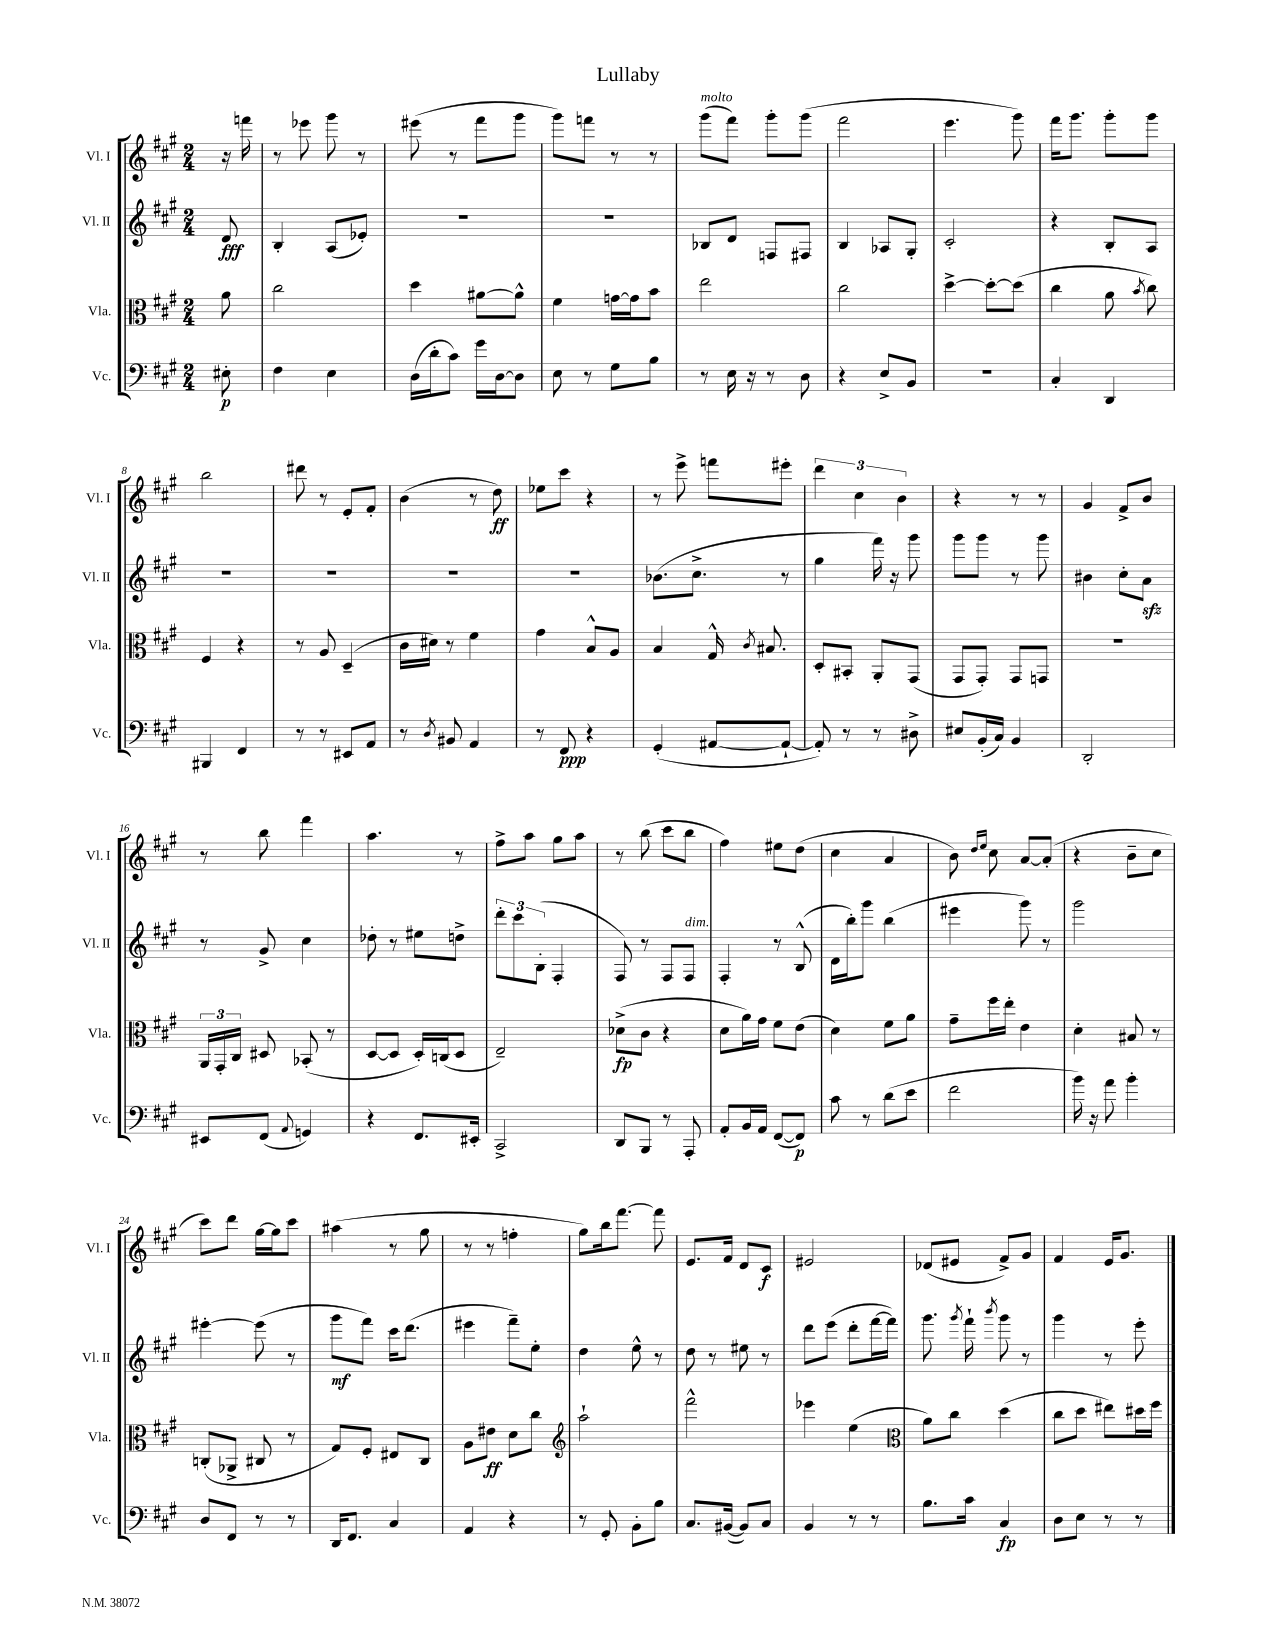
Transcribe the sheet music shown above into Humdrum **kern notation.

**kern	**dynam	**kern	**dynam	**kern	**dynam	**kern	**dynam
*part4	*part4	*part3	*part3	*part2	*part2	*part1	*part1
*staff4	*staff4	*staff3	*staff3	*staff2	*staff2	*staff1	*staff1
*I"Vc.	*	*I"Vla.	*	*I"Vl. II	*	*I"Vl. I	*
*I'Vc.	*	*I'Vla.	*	*I'Vl. II	*	*I'Vl. I	*
*clefF4	*	*clefC3	*	*clefG2	*	*clefG2	*
*k[f#c#g#]	*	*k[f#c#g#]	*	*k[f#c#g#]	*	*k[f#c#g#]	*
*M2/4	*	*M2/4	*	*M2/4	*	*M2/4	*
=	=	=	=	=	=	=	=
8E#X'\	p	8a\	.	8d/	fff	16r	.
.	.	.	.	.	.	16fffn\	.
=1	=1	=1	=1	=1	=1	=1	=1
4F#\	.	2cc#\	.	4B'/	.	8r	.
.	.	.	.	.	.	8eee-X\	.
4E\	.	.	.	(8A/L	.	8ggg#\	.
.	.	.	.	8e-X'/J)	.	8r	.
=2	=2	=2	=2	=2	=2	=2	=2
(16D\LL	.	4dd\	.	2r	.	(8eee#X\	.
16d'\J	.	.	.	.	.	.	.
8c#\J)	.	.	.	.	.	8r	.
16g#\LL	.	[8a#X\L	.	.	.	8fff#\L	.
[16D\J	.	.	.	.	.	.	.
8D\J]	.	8a#^^\J]	.	.	.	8ggg#\J	.
=3	=3	=3	=3	=3	=3	=3	=3
8E\	.	4f#\	.	2r	.	8ggg#\L)	.
8r	.	.	.	.	.	8fffn\J	.
8G#\L	.	[16gn\LL	.	.	.	8r	.
.	.	16g\J]	.	.	.	.	.
8B\J	.	8b\J	.	.	.	8r	.
=4	=4	=4	=4	=4	=4	=4	=4
!	!	!	!	!	!	!LO:TX:a:i:t=molto	!
8r	.	2ee\	.	8B-X/L	.	(8ggg#\L	.
16E\	.	.	.	8d/J	.	8fff#\J)	.
16r	.	.	.	.	.	.	.
8r	.	.	.	8Fn/L	.	8ggg#'\L	.
8D\	.	.	.	8F#X/J	.	(8ggg#\J	.
=5	=5	=5	=5	=5	=5	=5	=5
4r	.	2cc#\	.	4B/	.	2fff#\	.
8E^/L	.	.	.	8A-X/L	.	.	.
8BB/J	.	.	.	8G#'/J	.	.	.
=6	=6	=6	=6	=6	=6	=6	=6
2r	.	[4dd^\	.	2c#'/	.	4.eee\	.
.	.	8dd'\L_	.	.	.	.	.
.	.	(8dd\J]	.	.	.	8ggg#\)	.
=7	=7	=7	=7	=7	=7	=7	=7
4C#'/	.	4cc#\	.	4r	.	16fff#\KL	.
.	.	.	.	.	.	8.ggg#\J	.
4DD/	.	8a\	.	8B'/L	.	8ggg#'\L	.
.	.	8qb/	.	.	.	.	.
.	.	8cc#\)	.	8A/J	.	8ggg#\J	.
!!LO:LB:g=z
=8	=8	=8	=8	=8	=8	=8	=8
4BBB#X/	.	4F#/	.	2r	.	2bb\	.
4FF#/	.	4r	.	.	.	.	.
=9	=9	=9	=9	=9	=9	=9	=9
8r	.	8r	.	2r	.	8ddd#X\	.
8r	.	8A/	.	.	.	8r	.
8EE#X/L	.	(4D~/	.	.	.	8e'/L	.
8AA/J	.	.	.	.	.	8f#'/J	.
=10	=10	=10	=10	=10	=10	=10	=10
8r	.	16c#\LL	.	2r	.	(4b\	.
.	.	16d#X\JJ)	.	.	.	.	.
8qD/	.	.	.	.	.	.	.
8BB#X/	.	8r	.	.	.	.	.
4AA/	.	4f#\	.	.	.	8r	.
.	.	.	.	.	.	8dd\)	ff
=11	=11	=11	=11	=11	=11	=11	=11
8r	.	4g#\	.	2r	.	8ee-X\L	.
8FF#/	ppp	.	.	.	.	8ccc#\J	.
4r	.	8B^^/L	.	.	.	4r	.
.	.	8A/J	.	.	.	.	.
=12	=12	=12	=12	=12	=12	=12	=12
(4GG#'/	.	4B/	.	(8.b-X\L	.	8r	.
.	.	.	.	.	.	8eee^\	.
.	.	.	.	8.cc#^\J	.	.	.
[8AA#X/L	.	16G#^^/	.	.	.	8fffn\L	.
.	.	8qc#/	.	.	.	.	.
.	.	8.B#X/	.	.	.	.	.
8AA#`/J_	.	.	.	8r	.	8eee#X'\J	.
=13	=13	=13	=13	=13	=13	=13	=13
8AA#'/])	.	8D'/L	.	4gg#\	.	6ddd\	.
8r	.	8BB#X'/J	.	.	.	.	.
.	.	.	.	.	.	6cc#\	.
8r	.	8AA'/L	.	16fff#\)	.	.	.
.	.	.	.	16r	.	.	.
.	.	.	.	.	.	6b\	.
8D#X^\	.	(8GG#/J	.	8ggg#\	.	.	.
=14	=14	=14	=14	=14	=14	=14	=14
8E#X/L	.	8GG#/L	.	8ggg#\L	.	4r	.
(16BB'/L	.	8GG#'/J)	.	8ggg#\J	.	.	.
16C#/JJ)	.	.	.	.	.	.	.
4BB/	.	8GG#/L	.	8r	.	8r	.
.	.	8GGn/J	.	8ggg#\	.	8r	.
=15	=15	=15	=15	=15	=15	=15	=15
2DD'/	.	2r	.	4b#X\	.	4g#/	.
.	.	.	.	8cc#'\L	.	8f#^/L	.
.	.	.	.	8azz\J	.	8b/J	.
!!LO:LB:g=z
=16	=16	=16	=16	=16	=16	=16	=16
8EE#X/L	.	24AA/LL	.	8r	.	8r	.
.	.	24GG#'/	.	.	.	.	.
.	.	24C#/JJ	.	.	.	.	.
(8FF#/J	.	8D#X/	.	8g#^/	.	8bb\	.
8qqAA/	.	.	.	.	.	.	.
4GGn/)	.	(8BB-X'/	.	4cc#\	.	4fff#\	.
.	.	8r	.	.	.	.	.
=17	=17	=17	=17	=17	=17	=17	=17
4r	.	[8D/L	.	8dd-X'\	.	4.aa\	.
.	.	8D/J]	.	8r	.	.	.
8.FF#/L	.	16D'/LL)	.	8ee#X\L	.	.	.
.	.	(16Cn/J	.	.	.	.	.
.	.	8D/J	.	8ddn^\J	.	8r	.
16EE#X'/Jk	.	.	.	.	.	.	.
=18	=18	=18	=18	=18	=18	=18	=18
2CC#^/	.	2E~/)	.	12ddd'\L	.	8ff#^\L	.
.	.	.	.	12ccc#\	.	.	.
.	.	.	.	.	.	8aa\J	.
.	.	.	.	(12B'\J	.	.	.
.	.	.	.	4F#'/	.	8gg#\L	.
.	.	.	.	.	.	8aa\J	.
=19	=19	=19	=19	=19	=19	=19	=19
8DD/L	.	(8d-X^\L	fp	8F#/)	.	8r	.
8BBB/J	.	8c#\J	.	8r	.	(8bb\	.
8r	.	4r	.	8F#/L	.	8ccc#\L	.
!	!	!	!	!LO:TX:a:i:t=dim.	!	!	!
8AAA'/	.	.	.	8F#/J	.	8bb\J	.
=20	=20	=20	=20	=20	=20	=20	=20
8AA'/L	.	8d\L	.	4F#'/	.	4ff#\)	.
16BB/L	.	16a\L)	.	.	.	.	.
16AA/JJ	.	16g#\JJ	.	.	.	.	.
([8FF#/L	.	8f#\L	.	8r	.	8ee#X\L	.
8FF#/J])	p	(8e\J	.	(8B^^/	.	(8dd\J	.
=21	=21	=21	=21	=21	=21	=21	=21
8c#\	.	4d\)	.	16d\LL	.	4cc#\	.
.	.	.	.	16bb'\J)	.	.	.
8r	.	.	.	8ggg#\J	.	.	.
(8d\L	.	8f#\L	.	(4bb\	.	4a/	.
8e\J	.	8a\J	.	.	.	.	.
=22	=22	=22	=22	=22	=22	=22	=22
2f#\	.	8g#~\L	.	4eee#X\	.	8b\)	.
.	.	.	.	.	.	16qqdd/LL	.
.	.	.	.	.	.	16qqee/JJ	.
.	.	16ff#\L	.	.	.	8cc#\	.
.	.	16ee'\JJ	.	.	.	.	.
.	.	4e\	.	8ggg#\)	.	[8a/L	.
.	.	.	.	8r	.	(8a'/J]	.
=23	=23	=23	=23	=23	=23	=23	=23
16b\)	.	4d'\	.	2ggg#\	.	4r	.
16r	.	.	.	.	.	.	.
8a\	.	.	.	.	.	.	.
4b'\	.	8B#X/	.	.	.	8b~\L	.
.	.	8r	.	.	.	8cc#\J	.
!!LO:LB:g=z
=24	=24	=24	=24	=24	=24	=24	=24
8D/L	.	(8Cn'/L	.	[4eee#X'\	.	8ccc#\L)	.
8FF#/J	.	8AA-X^/J	.	.	.	8ddd\J	.
8r	.	8C#X/	.	(8eee#\]	.	[16gg#\LL	.
.	.	.	.	.	.	16gg#\J]	.
8r	.	8r	.	8r	.	8ccc#\J	.
=25	=25	=25	=25	=25	=25	=25	=25
16DD/KL	.	8G#/L)	.	8ggg#\L	mf	(4aa#X\	.
8.FF#/J	.	.	.	.	.	.	.
.	.	8F#'/J	.	8fff#\J)	.	.	.
4C#/	.	8E#X/L	.	16ccc#\KL	.	8r	.
.	.	.	.	(8.ddd\J	.	.	.
.	.	8C#/J	.	.	.	8gg#\	.
=26	=26	=26	=26	=26	=26	=26	=26
4AA/	.	8A\L	.	4eee#X\	.	8r	.
.	.	8e#X\J	ff	.	.	8r	.
4r	.	8d\L	.	8fff#~\L)	.	4ffn'\	.
.	.	8cc#\J	.	8ee'\J	.	.	.
=27	=27	=27	=27	=27	=27	=27	=27
*	*	*clefG2	*	*	*	*	*
8r	.	2aa`\	.	4dd\	.	8gg#\L)	.
8GG#'/	.	.	.	.	.	16bb\k	.
.	.	.	.	.	.	[8.fff#\J	.
8BB'\L	.	.	.	8ee^^\	.	.	.
8B\J	.	.	.	8r	.	8fff#\]	.
=28	=28	=28	=28	=28	=28	=28	=28
8.C#/L	.	2fff#^^\	.	8dd\	.	8.e/L	.
.	.	.	.	8r	.	.	.
([16BB#X/Jk	.	.	.	.	.	16f#/Jk	.
8BB#/L])	.	.	.	8ee#X\	.	8d/L	.
8C#/J	.	.	.	8r	.	8c#/J	f
=29	=29	=29	=29	=29	=29	=29	=29
4BB/	.	4eee-X\	.	8ddd\L	.	2e#X/	.
.	.	.	.	(8eee\J	.	.	.
8r	.	(4ee\	.	8ddd'\L	.	.	.
8r	.	.	.	[16fff#\L	.	.	.
.	.	.	.	16fff#\JJ])	.	.	.
=30	=30	=30	=30	=30	=30	=30	=30
*	*	*clefC3	*	*	*	*	*
8.B\L	.	8a\L)	.	8.ggg#\	.	(8d-X/L	.
.	.	8cc#\J	.	.	.	8e#X/J	.
.	.	.	.	8qggg#/	.	.	.
16c#\Jk	.	.	.	16fff#`\	.	.	.
.	.	.	.	8qbbb/	.	.	.
4C#/	fp	(4dd\	.	8ggg#\	.	8f#^/L)	.
.	.	.	.	8r	.	8g#/J	.
=31	=31	=31	=31	=31	=31	=31	=31
8D\L	.	8cc#\L	.	4ggg#\	.	4f#/	.
8E\J	.	8dd\J	.	.	.	.	.
8r	.	8ee#X\L)	.	8r	.	16e/KL	.
.	.	.	.	.	.	8.g#/J	.
8r	.	16dd#X\L	.	8eee'\	.	.	.
.	.	16ff#\JJ	.	.	.	.	.
==	==	==	==	==	==	==	==
*-	*-	*-	*-	*-	*-	*-	*-
